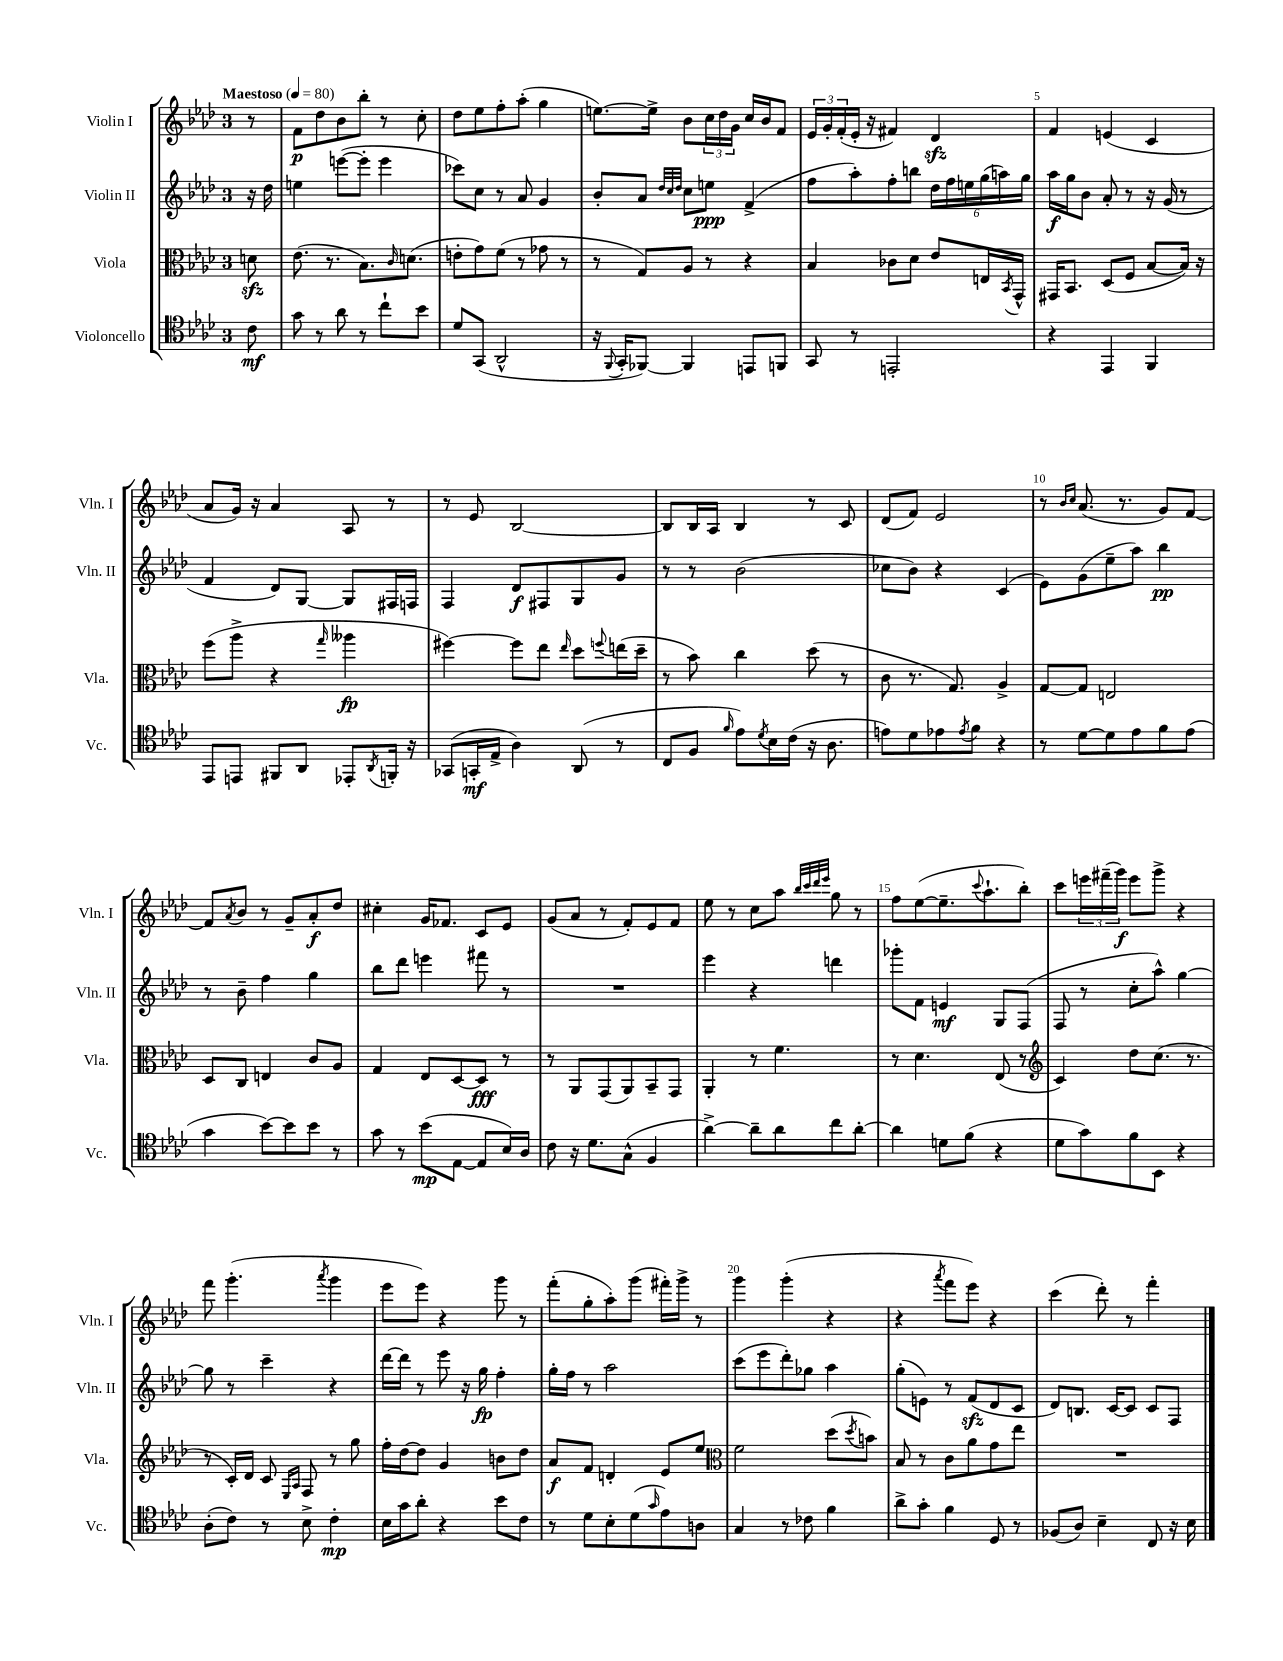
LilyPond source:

<<
\new StaffGroup <<
\new Staff = "s0" \with { instrumentName = "Violin I" shortInstrumentName = "Vln. I" } {
    \clef treble \key aes \major \once \override Staff.TimeSignature.style = #'single-digit \time 3/4 \partial 8 \tempo "Maestoso" 4 = 80
    r8 |
    f'8\p des''8 bes'8 bes''8-. r8 c''8-. |
    des''8 ees''8 f''8-. aes''8-.( g''4 |
    e''8.~) e''16-> bes'8 \tuplet 3/2 { c''16 des''16 g'16 } c''16 bes'16 f'8 |
    \tuplet 3/2 { ees'16 g'16-. f'16-.( } ees'16-. r16 fis'4) des'4\sfz |
    f'4 e'4( c'4 |
    aes'8 g'16) r16 aes'4 aes8 r8 |
    r8 ees'8 bes2~ |
    bes8 bes16 aes16 bes4 r8 c'8 |
    des'8( f'8) ees'2 |
    r8 \grace { bes'16 c''16 } aes'8.( r8. g'8) f'8~ |
    f'8 \acciaccatura { aes'8 } bes'8 r8 g'8-- aes'8-.\f des''8 |
    cis''4-. g'16 fes'8. c'8 ees'8 |
    g'8( aes'8 r8 f'8-.) ees'8 f'8 |
    ees''8 r8 c''8 aes''8 \grace { bes''32 c'''32 des'''32 ees'''32 } g''8 r8 |
    f''8 ees''8~( ees''8.-- \appoggiatura { c'''8 } aes''8.-! bes''8-.) |
    c'''8 \tuplet 3/2 { e'''16 fis'''16--( g'''16\f) } e'''8 g'''8-> r4 |
    f'''8 g'''4.-.( \acciaccatura { aes'''8 } g'''4 |
    ees'''8 ees'''8) r4 g'''8 r8 |
    f'''8-.( g''8-. aes''8-.) g'''8( fis'''16-.) g'''16-> r8 |
    g'''4 g'''4-.( r4 |
    r4 \acciaccatura { aes'''8 } f'''8 ees'''8) r4 |
    c'''4( des'''8-.) r8 f'''4-. \bar "|." |
}
\new Staff = "s1" \with { instrumentName = "Violin II" shortInstrumentName = "Vln. II" } {
    \clef treble \key aes \major \once \override Staff.TimeSignature.style = #'single-digit \time 3/4 \partial 8
    r16 des''16 |
    e''4 e'''8~( e'''8-. e'''4 |
    ces'''8) c''8 r8 aes'8 g'4 |
    bes'8-. aes'8 \grace { des''32 c''32 des''32 } c''8 e''8\ppp f'4->( |
    f''8 aes''8-.) f''8-. b''8 \tuplet 6/4 { des''16 f''16 e''16 g''16( a''16) g''16 } |
    aes''16\f g''16 bes'8 aes'8-. r8 r16 g'16( r8 |
    f'4 des'8) g8~ g8 fis16 f16 |
    f4 des'8\f fis8 g8 g'8 |
    r8 r8 bes'2( |
    ces''8 bes'8) r4 c'4( |
    ees'8) g'8( ees''8-- aes''8) bes''4\pp |
    r8 bes'8-- f''4 g''4 |
    bes''8 des'''8 e'''4 fis'''8 r8 |
    R2. |
    ees'''4 r4 d'''4 |
    ges'''8-. f'8 e'4\mf g8 f8( |
    f8 r8 c''8-. aes''8-^) g''4~ |
    g''8 r8 c'''4-- r4 |
    des'''16~ des'''16 r8 ees'''8 r16 g''16\fp f''4-. |
    g''16-. f''16 r8 aes''2 |
    c'''8( ees'''8 des'''8-.) ges''8 aes''4 |
    g''8-.( e'8) r8 f'8\sfz( des'8 c'8 |
    des'8) b8. c'16~ c'8 c'8 f8 \bar "|." |
}
\new Staff = "s2" \with { instrumentName = "Viola" shortInstrumentName = "Vla." } {
    \clef alto \key aes \major \once \override Staff.TimeSignature.style = #'single-digit \time 3/4 \partial 8
    d'8\sfz |
    ees'8.( r8. bes8.) \grace { c'16 } d'8.( |
    e'8-. g'8) f'8( r8 ges'8 r8 |
    r8 g8) aes8 r8 r4 |
    bes4 ces'8 des'8 ees'8 e16 \acciaccatura { bes,8 } g,16-^ |
    gis,16 bes,8. des8( f8 bes8~ bes16) r16 |
    f''8( aes''8-> r4 \grace { g''16 } aeses''4\fp |
    fis''4~) fis''8 ees''8 \grace { ees''16 } des''8 \appoggiatura { f''8 } e''16( des''16-- |
    r8 bes'8) c''4 des''8( r8 |
    c'8 r8. g8.) aes4-> |
    g8~ g8 e2 |
    des8 c8 e4 c'8 aes8 |
    g4 ees8 des8~ des8\fff r8 |
    r8 aes,8 g,8( aes,8) bes,8-- g,8 |
    aes,4-. r8 f'4. |
    r8 des'4. ees8( r8 |
    \clef treble c'4) des''8 c''8.( r8. |
    r8 c'16-.) des'16 c'8 \grace { ees16 aes16 } f8 r8 g''8 |
    f''16-. des''16~ des''8 g'4 b'8 des''8 |
    aes'8\f f'8 d'4-. ees'8 ees''8 |
    \clef alto f'2 des''8( \acciaccatura { des''8 } b'8) |
    bes8 r8 c'8 aes'8 g'8 ees''8 |
    R2. \bar "|." |
}
\new Staff = "s3" \with { instrumentName = "Violoncello" shortInstrumentName = "Vc." } {
    \clef tenor \key aes \major \once \override Staff.TimeSignature.style = #'single-digit \time 3/4 \partial 8
    c'8\mf |
    g'8 r8 aes'8 r8 c''8-! bes'8 |
    des'8 g,8( aes,2-^ |
    r16 \appoggiatura { f,8 } g,16-. fes,8~) fes,4 e,8 f,8 |
    g,8 r8 e,2-. |
    r4 ees,4 f,4 |
    ees,8 e,8 fis,8 aes,8 ees,8-. \acciaccatura { aes,8 } f,16-. r16 |
    ges,8( g,16-.\mf ees16-> aes4) aes,8( r8 |
    c8 f8 \grace { f'16 } ees'8) \acciaccatura { des'8 } bes16 c'16( r16 aes8. |
    e'8) des'8 ees'8 \acciaccatura { ees'8 } f'8 r4 |
    r8 des'8~ des'8 ees'8 f'8 ees'8( |
    g'4 bes'8~) bes'8 bes'8 r8 |
    g'8 r8 bes'8\mp( ees8~ ees8 bes16) aes16 |
    c'8 r16 des'8. g8-^( f4 |
    aes'4~->) aes'8-- aes'8 c''8 aes'8~-. |
    aes'4 d'8 f'8( r4 |
    des'8 g'8) f'8 bes,8 r4 |
    aes8-.( c'8) r8 bes8-> c'4-.\mp |
    bes16 g'16 aes'8-. r4 bes'8 c'8 |
    r8 des'8 bes8-. des'8( \grace { g'16 } ees'8) a8 |
    g4 r8 ces'8 f'4 |
    aes'8-> g'8-. f'4 des8 r8 |
    fes8( aes8) bes4-- c8 r16 bes16 \bar "|." |
}
>>
>>
\layout { \context { \Score \override BarNumber.break-visibility = ##(#f #t #t) barNumberVisibility = #(every-nth-bar-number-visible 5) } }
